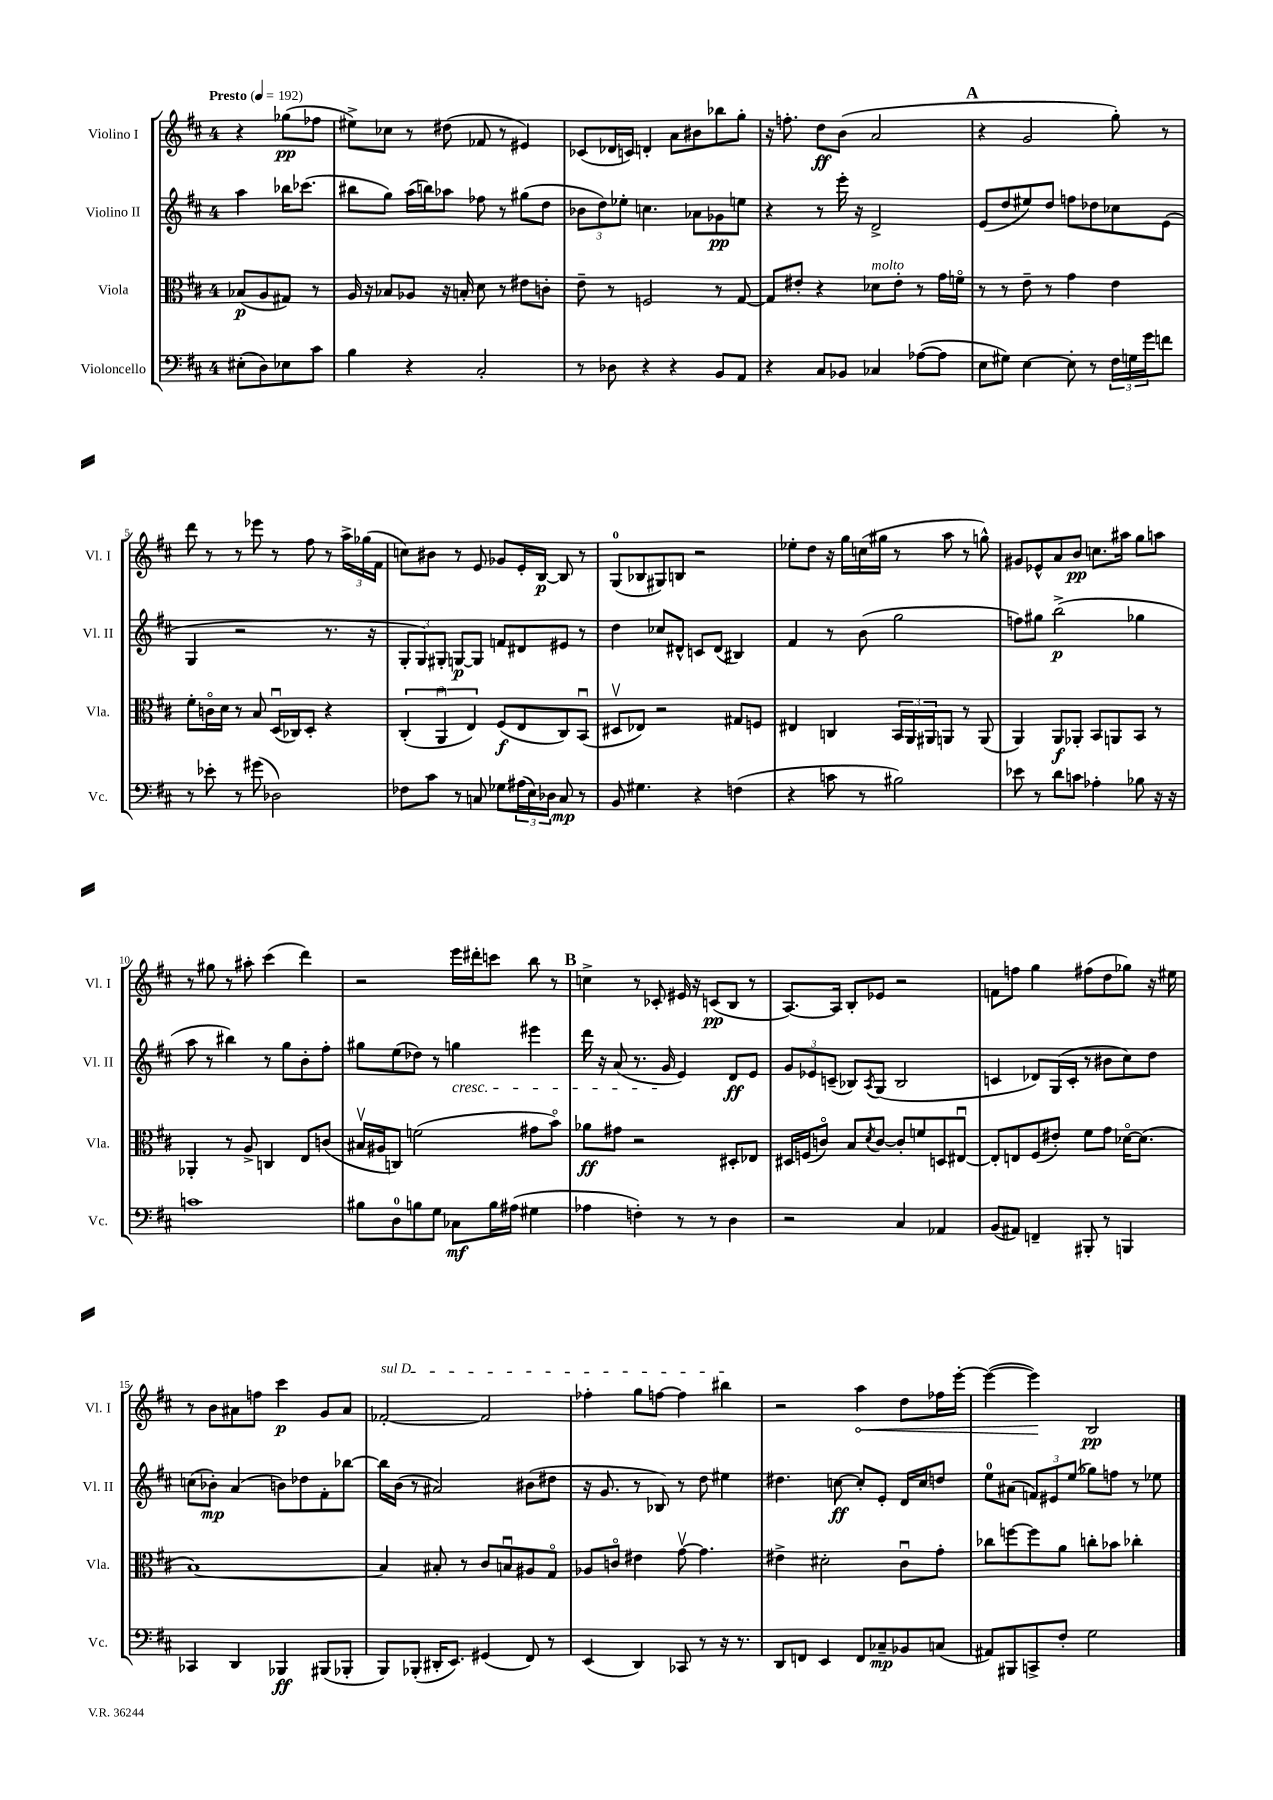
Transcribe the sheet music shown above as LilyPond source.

<<
\new StaffGroup <<
\new Staff = "s0" \with { instrumentName = "Violino I" shortInstrumentName = "Vl. I" } {
    \clef treble \key d \major \once \override Staff.TimeSignature.style = #'single-digit \time 4/4 \partial 2 \tempo "Presto" 4 = 192
    r4 ges''8\pp( fes''8 |
    eis''8->) ces''8 r8 dis''8( fes'8 r8 eis'4) |
    ces'8( des'16 c'16) d'4-. a'8 bis'8 bes''8 g''8-. |
    r16 f''8.-. d''8\ff b'8( a'2 |
    \mark \markup { \bold "A" } r4 g'2 g''8-.) r8 |
    d'''8 r8 r8 ees'''8 r8 fis''8 r8 \tuplet 3/2 { a''16-> ges''16( fis'16 } |
    c''8) bis'8 r8 e'8 ges'8 e'16-. b16~\p b8 r8 |
    g8-0( bes8 gis8) b8 r2 |
    ees''8-. d''8 r16 g''16 c''16( gis''16 r8 a''8 r8 g''8-^) |
    gis'8 ees'8-^ a'8 b'8\pp c''8. ais''16 g''8 a''8 |
    r8 gis''8 r8 ais''8-. cis'''4( d'''4) |
    r2 e'''16 dis'''16-. c'''8 b''8 r8 |
    \mark \markup { \bold "B" } c''4-> r8 ces'8-. eis'16 r16 c'8\pp( b8 r8 |
    a8.~) a16 b8-. ees'8 r2 |
    f'8 f''8 g''4 fis''8( d''8 ges''8) r16 eis''16 |
    r8 b'8 ais'8 f''8 cis'''4\p g'8 ais'8 |
    \once \override TextSpanner.bound-details.left.text = \markup { \italic "sul D" } fes'2~-.\startTextSpan fes'2 |
    fes''4-. g''8 f''8~ f''4 bis''4\stopTextSpan |
    r2 \once \override Hairpin.circled-tip = ##t a''4\< d''8 fes''16 e'''16~-. |
    e'''4~( e'''4\!) b2\pp \bar "|." |
}
\new Staff = "s1" \with { instrumentName = "Violino II" shortInstrumentName = "Vl. II" } {
    \clef treble \key d \major \once \override Staff.TimeSignature.style = #'single-digit \time 4/4 \partial 2
    a''4 bes''16 ces'''8.( |
    bis''8 g''8) a''16( b''16) aes''8 fes''8 r8 gis''8( d''8 |
    \tuplet 3/2 { bes'8 d''8) ees''8-. } c''4. aes'8 ges'8\pp e''8 |
    r4 r8 e'''16-. r16 d'2-> |
    \mark \markup { \bold "A" } e'8( d''8 eis''8) d''8 f''8 des''8 ces''8 e'8( |
    g4 r2 r8. r16 |
    \tuplet 3/2 { g8-. g8) gis8-. } g8~\p g8 f'8 dis'8 eis'8 r8 |
    d''4 ces''8 dis'8-^ c'8 dis'8( bis4) |
    fis'4 r8 b'8( g''2 |
    f''8) gis''8 b''2->\p( ges''4 |
    a''8 r8 bis''4) r8 g''8 b'8-. fis''8-. |
    gis''8 e''8( des''8) r8 g''4\cresc eis'''4 |
    \mark \markup { \bold "B" } d'''16 r16 a'8( r8. g'16\! e'4) d'8\ff e'8 |
    \tuplet 3/2 { g'8 ees'8 c'8--( } bes8) \acciaccatura { a8 } g8( bes2 |
    c'4 des'8) g16( c'16-. r8 bis'8 cis''8) d''8 |
    c''8( bes'8-.\mp) a'4( b'8) des''8 fis'8-. bes''8~ |
    bes''16 b'16( r8 ais'2) bis'8( dis''8 |
    r16 g'8. r8 bes8) r8 d''8 eis''4 |
    dis''4. c''8~\ff c''8-. e'8-. d'16 c''16 d''8 |
    e''8-0 ais'8( \tuplet 3/2 { f'8) eis'8 e''8( } ges''8) f''8 r8 ees''8 \bar "|." |
}
\new Staff = "s2" \with { instrumentName = "Viola" shortInstrumentName = "Vla." } {
    \clef alto \key d \major \once \override Staff.TimeSignature.style = #'single-digit \time 4/4 \partial 2
    bes8\p( a8 gis8) r8 |
    a16 r16 bes8 aes8 r16 b16-. d'8 r8 eis'8 c'8-. |
    e'8-- r8 f2 r8 g8~ |
    g8 eis'8-. r4 des'8^\markup { \italic "molto" } eis'8-. r8 g'16 f'16\flageolet |
    \mark \markup { \bold "A" } r8 r8 e'8-- r8 g'4 e'4 |
    fis'8-. c'16\flageolet d'16 r8 b8 d16\downbow( ces16) d8-. r4 |
    \tuplet 3/2 { cis4-.( a,4\downbow e4) } fis8\f( e8 cis8) b,8\downbow( |
    dis8\upbow ees8) r2 gis8 f8 |
    eis4 c4 \tuplet 3/2 { b,16 a,16 ais,16 } a,8 r8 a,8( |
    a,4) a,8\f aes,8-. b,8 a,8 b,8 r8 |
    aes,4-. r8 a8-> c4 e8 c'8( |
    bis16\upbow ais16 c8) f'2( gis'8 b'8\flageolet) |
    \mark \markup { \bold "B" } aes'8\ff gis'8 r2 dis8-. ees8 |
    dis16 f16( c'8\flageolet) b8 \acciaccatura { d'8 } c'8~ c'8-. f'8 d8 eis8~\downbow |
    eis8-. e8 fis8( eis'8-.) fis'8 g'8 des'16~\flageolet des'8.( |
    b1~) |
    b4 bis8-. r8 cis'8 b8\downbow ais8 g8\flageolet |
    aes8 c'8\flageolet eis'4 g'8~\upbow g'4. |
    eis'4-> dis'2-. cis'8\downbow g'8-. |
    ces''8 f''8~ f''8 a'8 c''8-. bes'8 ces''4-. \bar "|." |
}
\new Staff = "s3" \with { instrumentName = "Violoncello" shortInstrumentName = "Vc." } {
    \clef bass \key d \major \once \override Staff.TimeSignature.style = #'single-digit \time 4/4 \partial 2
    eis8-.( d8) ees8 cis'8 |
    b4 r4 cis2-. |
    r8 des8 r4 r4 b,8 a,8 |
    r4 cis8 bes,8 ces4 aes8~( aes8 |
    \mark \markup { \bold "A" } e8 gis8) e4~ e8-. r8 \tuplet 3/2 { fis16 g16 g'16 } f'8 |
    r8 ees'8-. r8 gis'8( des2) |
    fes8 cis'8 r8 c8 ges8 \tuplet 3/2 { ais16( e16) des16 } c8\mp r8 |
    b,8 gis4. r4 f4( |
    r4 c'8 r8 bis2) |
    ees'8 r8 d'8 c'8 aes4-. bes8 r16 r16 |
    c'1 |
    bis8 d8-0 b8 g8 ces8\mf b16 ais16( gis4 |
    \mark \markup { \bold "B" } aes4 f4-.) r8 r8 d4 |
    r2 cis4 aes,4 |
    b,8( ais,8) f,4-- bis,,8-. r8 b,,4 |
    ces,4 d,4 bes,,4\ff bis,,8( bes,,8-. |
    b,,8) bes,,8-.( dis,16-. e,8.) gis,4( fis,8) r8 |
    e,4( d,4) ces,8 r8 r16 r8. |
    d,8 f,8 e,4 f,8 ces8--\mp bes,8 c8( |
    ais,8) bis,,8 c,8-> fis8-. g2 \bar "|." |
}
>>
>>
